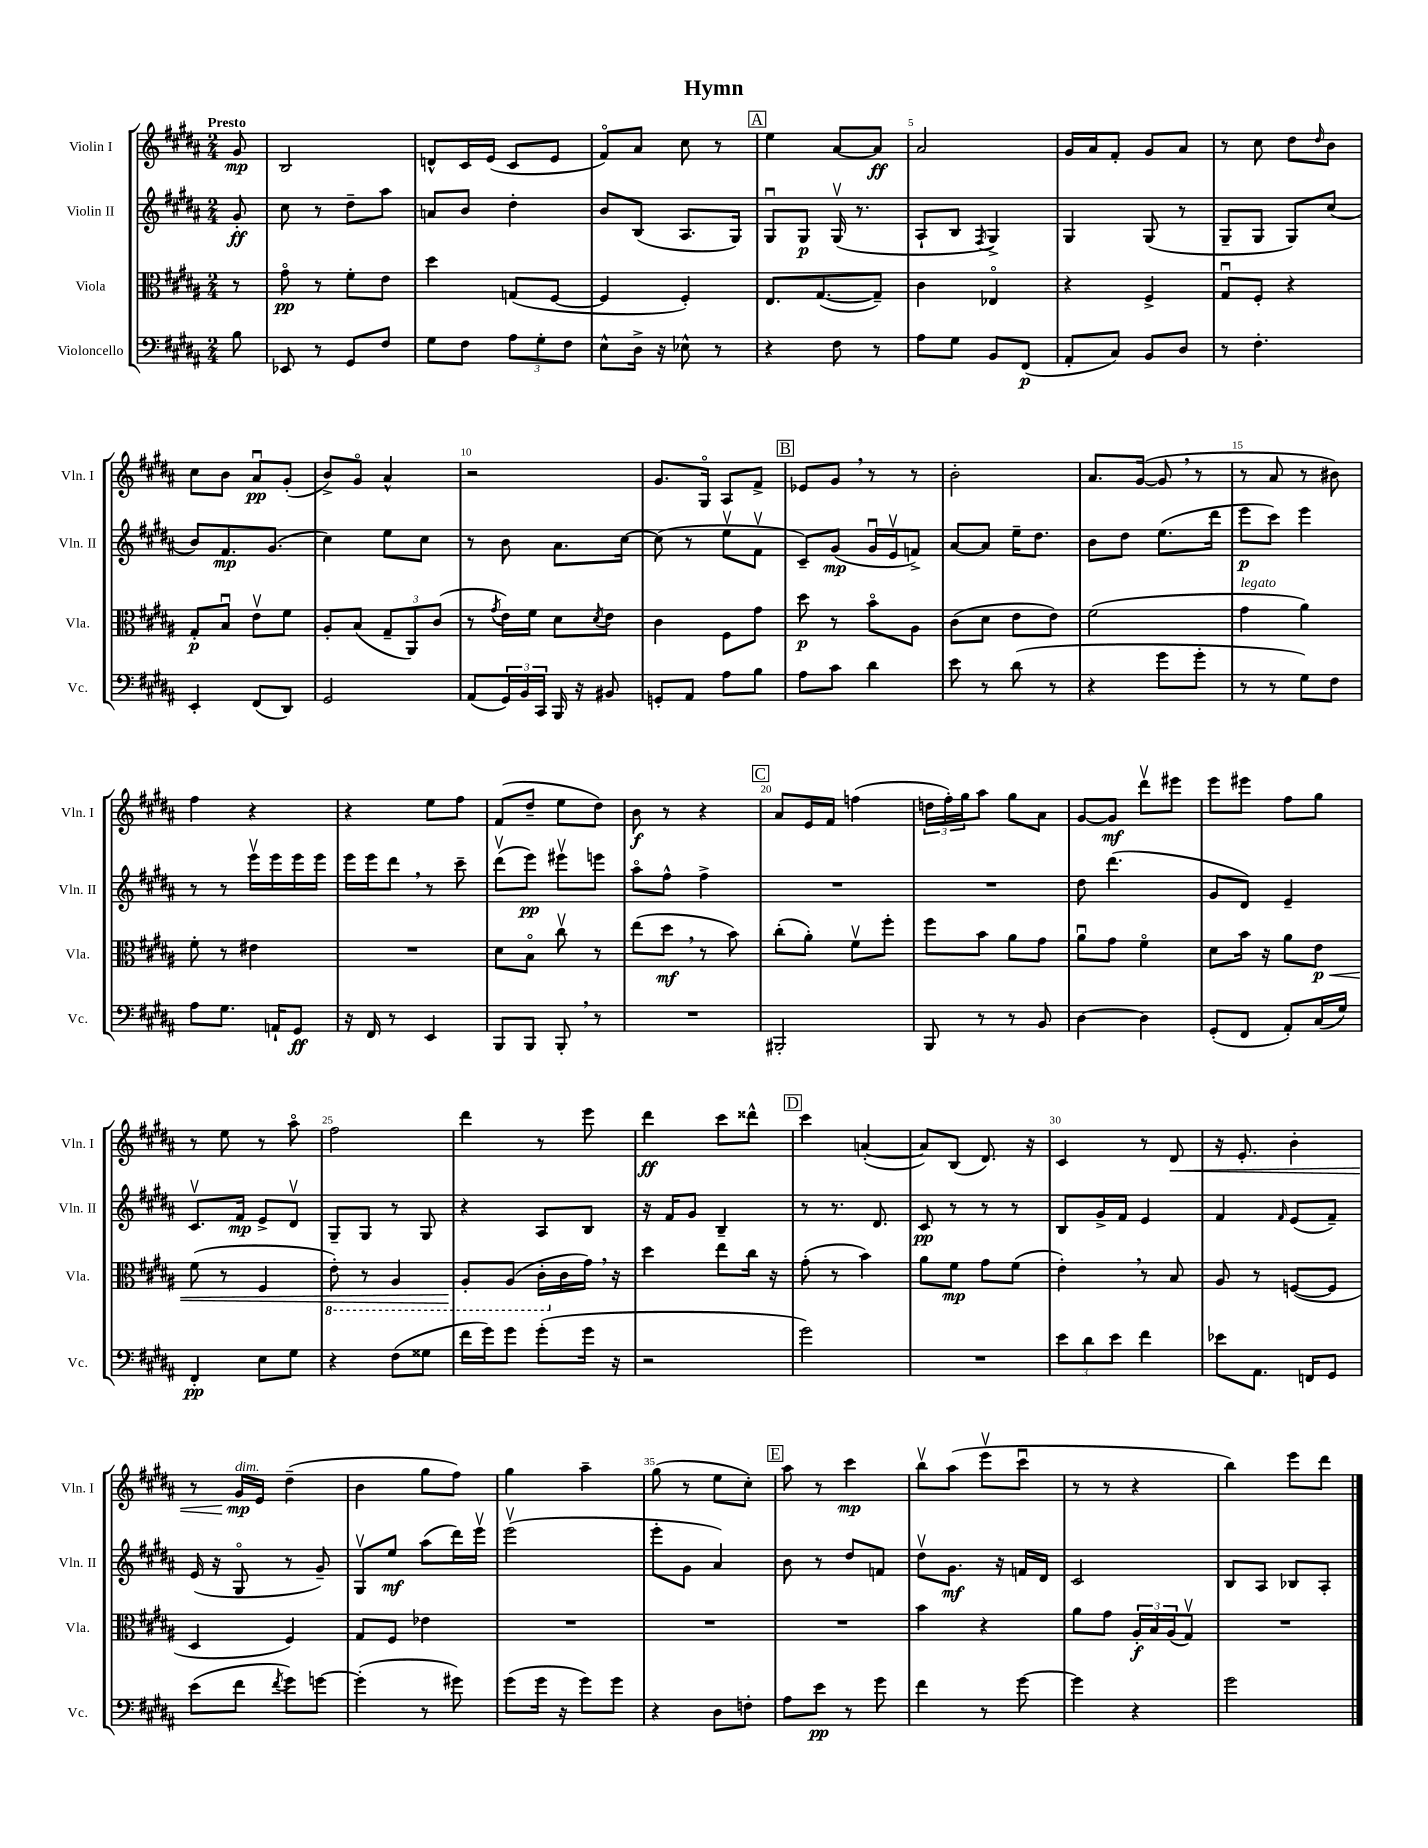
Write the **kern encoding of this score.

**kern	**dynam	**kern	**dynam	**kern	**dynam	**kern	**dynam
*part4	*part4	*part3	*part3	*part2	*part2	*part1	*part1
*staff4	*staff4	*staff3	*staff3	*staff2	*staff2	*staff1	*staff1
*I"Violoncello	*	*I"Viola	*	*I"Violin II	*	*I"Violin I	*
*I'Vc.	*	*I'Vla.	*	*I'Vln. II	*	*I'Vln. I	*
*clefF4	*	*clefC3	*	*clefG2	*	*clefG2	*
*k[f#c#g#d#a#]	*	*k[f#c#g#d#a#]	*	*k[f#c#g#d#a#]	*	*k[f#c#g#d#a#]	*
*M2/4	*	*M2/4	*	*M2/4	*	*M2/4	*
=	=	=	=	=	=	=	=
!	!	!	!	!	!	!LO:TX:a:B:t=Presto	!
8B\	.	8r	.	8g#'/	ff	8g#/	mp
=1	=1	=1	=1	=1	=1	=1	=1
8EE-X/	.	8g#\	pp	8cc#\	.	2B/	.
8r	.	8r	.	8r	.	.	.
8GG#/L	.	8f#'\L	.	8dd#~\L	.	.	.
8F#/J	.	8e\J	.	8aa#\J	.	.	.
=2	=2	=2	=2	=2	=2	=2	=2
8G#\L	.	4dd#\	.	8an/L	.	8dn^^/L	.
8F#\J	.	.	.	8b/J	.	16c#/L	.
.	.	.	.	.	.	(16e/JJ	.
12A#\L	.	(8Gn/L	.	4dd#'\	.	8c#/L	.
12G#'\	.	.	.	.	.	.	.
.	.	[8F#/J	.	.	.	8e/J	.
12F#\J	.	.	.	.	.	.	.
=3	=3	=3	=3	=3	=3	=3	=3
8E^^\L	.	4F#/]	.	8b/L	.	8f#/L)	.
16D#^\Jk	.	.	.	(8B/J	.	8a#/J	.
16r	.	.	.	.	.	.	.
8E-X^^\	.	4F#'/)	.	8.A#/L	.	8cc#\	.
8r	.	.	.	.	.	8r	.
.	.	.	.	16G#/Jk)	.	.	.
!!LO:REH:place=s1:t=A
=4	=4	=4	=4	=4	=4	=4	=4
4r	.	8.E/L	.	8G#u/L	.	4ee\	.
.	.	.	.	8G#/J	p	.	.
.	.	([8.G#/	.	.	.	.	.
8F#\	.	.	.	(16G#v/	.	[8a#/L	.
.	.	.	.	8.r	.	.	.
8r	.	8G#~/J])	.	.	.	8a#/J]	ff
=5	=5	=5	=5	=5	=5	=5	=5
8A#\L	.	4c#\	.	8A#`/L	.	2a#/	.
8G#\J	.	.	.	8B/J	.	.	.
.	.	.	.	8qF#/	.	.	.
8BB/L	.	4E-X/	.	4G#^/)	.	.	.
(8FF#/J	p	.	.	.	.	.	.
=6	=6	=6	=6	=6	=6	=6	=6
8AA#'/L	.	4r	.	4G#/	.	16g#/LL	.
.	.	.	.	.	.	16a#/J	.
8C#/J)	.	.	.	.	.	8f#'/J	.
8BB/L	.	4F#^/	.	(8G#/	.	8g#/L	.
8D#/J	.	.	.	8r	.	8a#/J	.
=7	=7	=7	=7	=7	=7	=7	=7
8r	.	8G#u/L	.	8G#~/L	.	8r	.
4.F#'\	.	8F#'/J	.	8G#/J	.	8cc#\	.
.	.	4r	.	8G#/L)	.	8dd#\L	.
.	.	.	.	.	.	16qqdd#/	.
.	.	.	.	(8cc#/J	.	8b\J	.
!!LO:LB:g=z
=8	=8	=8	=8	=8	=8	=8	=8
4EE'/	.	8G#'/L	p	8b/L)	.	8cc#\L	.
.	.	8Bu/J	.	8.f#/	mp	8b\J	.
(8FF#/L	.	8ev\L	.	.	.	8a#u/L	pp
.	.	.	.	(8.g#/J	.	.	.
8DD#/J)	.	8f#\J	.	.	.	(8g#'/J	.
=9	=9	=9	=9	=9	=9	=9	=9
2GG#/	.	8A#'/L	.	4cc#\)	.	8b^/L)	.
.	.	(8B/J	.	.	.	8g#/J	.
.	.	12G#~/L	.	8ee\L	.	4a#^^/	.
.	.	12AA#/)	.	.	.	.	.
.	.	.	.	8cc#\J	.	.	.
.	.	(12c#/J	.	.	.	.	.
=10	=10	=10	=10	=10	=10	=10	=10
(8AA#/L	.	8r	.	8r	.	2r	.
.	.	8qg#/	.	.	.	.	.
24GG#/L)	.	16e\LL)	.	8b\	.	.	.
24BB/	.	.	.	.	.	.	.
.	.	16f#\JJ	.	.	.	.	.
24CC#/JJ	.	.	.	.	.	.	.
16BBB/	.	8d#\L	.	8.a#\L	.	.	.
16r	.	.	.	.	.	.	.
.	.	8qd#/	.	.	.	.	.
8BB#X/	.	8e\J	.	.	.	.	.
.	.	.	.	[16cc#\Jk	.	.	.
=11	=11	=11	=11	=11	=11	=11	=11
8GGn'/L	.	4c#\	.	(8cc#\]	.	8.g#/L	.
8AA#/J	.	.	.	8r	.	.	.
.	.	.	.	.	.	16G#/Jk	.
8A#\L	.	8F#\L	.	8eev\L	.	8A#/L	.
8B\J	.	8g#\J	.	8f#v\J	.	8f#^/J	.
!!LO:REH:place=s1:t=B
=12	=12	=12	=12	=12	=12	=12	=12
8A#\L	.	8dd#\	p	8c#~/L)	.	8e-X/L	.
8c#\J	.	8r	.	(8g#/J	mp	8g#,/J	.
4d#\	.	8b\L	.	16g#u/LL	.	8r	.
.	.	.	.	16ev/J	.	.	.
.	.	8A#\J	.	8fn^/J)	.	8r	.
=13	=13	=13	=13	=13	=13	=13	=13
8e\	.	(8c#\L	.	[8a#/L	.	2b'\	.
8r	.	8d#\J	.	8a#/J]	.	.	.
(8d#\	.	8e\L	.	16ee~\KL	.	.	.
.	.	.	.	8.dd#\J	.	.	.
8r	.	8e\J)	.	.	.	.	.
=14	=14	=14	=14	=14	=14	=14	=14
4r	.	(2f#\	.	8b\L	.	8.a#/L	.
.	.	.	.	8dd#\J	.	.	.
.	.	.	.	.	.	([16g#/Jk	.
8g#\L	.	.	.	(8.ee\L	.	8g#,/]	.
8g#'\J	.	.	.	.	.	8r	.
.	.	.	.	16ddd#\Jk	.	.	.
=15	=15	=15	=15	=15	=15	=15	=15
!	!	!LO:TX:a:i:t=legato	!	!	!	!	!
8r	.	4g#\	.	8eee\L	p	8r	.
8r	.	.	.	8ccc#\J)	.	8a#/	.
8G#\L)	.	4a#\)	.	4eee\	.	8r	.
8F#\J	.	.	.	.	.	8b#X\)	.
!!LO:LB:g=z
=16	=16	=16	=16	=16	=16	=16	=16
8A#\L	.	8f#'\	.	8r	.	4ff#\	.
8.G#\J	.	8r	.	8r	.	.	.
.	.	4e#X\	.	16eeev\LL	.	4r	.
16AAn`/KL	.	.	.	16eee\	.	.	.
8GG#/J	ff	.	.	16eee\	.	.	.
.	.	.	.	16eee\JJ	.	.	.
=17	=17	=17	=17	=17	=17	=17	=17
16r	.	2r	.	16eee\LL	.	4r	.
16FF#/	.	.	.	16eee\J	.	.	.
8r	.	.	.	8ddd#,\J	.	.	.
4EE/	.	.	.	8r	.	8ee\L	.
.	.	.	.	8ccc#~\	.	8ff#\J	.
=18	=18	=18	=18	=18	=18	=18	=18
8BBB/L	.	8d#\L	.	(8ddd#v\L	.	(8f#/L	.
8BBB/J	.	8B\J	.	8eee\J)	pp	8dd#~/J	.
8BBB',/	.	8cc#v\	.	8eee#Xv\L	.	8ee\L	.
8r	.	8r	.	8eeen\J	.	8dd#\J)	.
=19	=19	=19	=19	=19	=19	=19	=19
2r	.	(8ee\L	.	8aa#\L	.	8b\	f
.	.	8dd#,\J	mf	8ff#^^\J	.	8r	.
.	.	8r	.	4ff#^\	.	4r	.
.	.	8b\)	.	.	.	.	.
!!LO:REH:place=s1:t=C
=20	=20	=20	=20	=20	=20	=20	=20
2BBB#X'/	.	(8cc#'\L	.	2r	.	8a#/L	.
.	.	8a#'\J)	.	.	.	16e/L	.
.	.	.	.	.	.	16f#/JJ	.
.	.	8f#v\L	.	.	.	(4ffn\	.
.	.	8ff#'\J	.	.	.	.	.
=21	=21	=21	=21	=21	=21	=21	=21
8BBB/	.	8ff#\L	.	2r	.	24ddn\LL	.
.	.	.	.	.	.	24ff#'\)	.
.	.	.	.	.	.	24gg#\J	.
8r	.	8b\J	.	.	.	8aa#\J	.
8r	.	8a#\L	.	.	.	8gg#\L	.
8BB/	.	8g#\J	.	.	.	8a#\J	.
=22	=22	=22	=22	=22	=22	=22	=22
[4D#\	.	8a#u\L	.	8dd#\	.	[8g#/L	.
.	.	8g#\J	.	(4.ddd#\	.	8g#/J]	mf
4D#\]	.	4f#\	.	.	.	8ddd#v\L	.
.	.	.	.	.	.	8eee#X\J	.
=23	=23	=23	=23	=23	=23	=23	=23
(8GG#'/L	.	8d#\L	.	8g#/L	.	8eee\L	.
8FF#/J	.	16b\Jk	.	8d#/J)	.	8eee#X\J	.
.	.	16r	.	.	.	.	.
8AA#'/L)	.	8a#\L	.	4e~/	.	8ff#\L	.
!	!	!	!LO:HP:b	!	!	!	!
(16C#/L	.	8e\J	< p	.	.	8gg#\J	.
16G#/JJ)	.	.	.	.	.	.	.
!!LO:LB:g=z
=24	=24	=24	=24	=24	=24	=24	=24
4FF#'/	pp	(8f#\	.	8.c#v/L	.	8r	.
.	.	8r	.	.	.	8ee\	.
.	.	.	.	16f#/Jk	mp	.	.
8E\L	.	4F#/	.	8e^/L	.	8r	.
8G#\J	.	.	.	8d#v/J	.	8aa#\	.
=25	=25	=25	=25	=25	=25	=25	=25
*	*	*8ba	*	*	*	*	*
4r	.	8E'\)	.	8G#~/L	.	2ff#\	.
.	.	8r	.	8G#/J	.	.	.
(8F#\L	.	4AA#/	.	8r	.	.	.
8G##X\J	.	.	.	8G#/	.	.	.
=26	=26	=26	=26	=26	=26	=26	=26
16f#\LL	.	8AA#'/L	.	4r	.	4ddd#\	.
16g#\J)	.	.	.	.	.	.	.
8g#\J	.	(8AA#/J	[	.	.	.	.
(8g#'\L	.	16C#'\LL	.	8A#/L	.	8r	.
*	*	*X8ba	*	*	*	*	*
.	.	16c#\	.	.	.	.	.
16g#\Jk	.	16g#,\JJ)	.	8B/J	.	8eee\	.
16r	.	16r	.	.	.	.	.
=27	=27	=27	=27	=27	=27	=27	=27
2r	.	4dd#\	.	16r	.	4ddd#\	ff
.	.	.	.	16f#/KL	.	.	.
.	.	.	.	8g#/J	.	.	.
.	.	8ee\L	.	4B~/	.	8ccc#\L	.
.	.	16cc#\Jk	.	.	.	8ddd##X^^\J	.
.	.	16r	.	.	.	.	.
!!LO:REH:place=s1:t=D
=28	=28	=28	=28	=28	=28	=28	=28
2g#\)	.	(8g#'\	.	8r	.	4ccc#\	.
.	.	8r	.	8.r	.	.	.
.	.	4b\)	.	.	.	([4an'/	.
.	.	.	.	8.d#/	.	.	.
=29	=29	=29	=29	=29	=29	=29	=29
2r	.	8a#\L	.	8c#/	pp	8a/L])	.
.	.	8f#\J	mp	8r	.	(8B/J	.
.	.	8g#\L	.	8r	.	8.d#/)	.
.	.	(8f#\J	.	8r	.	.	.
.	.	.	.	.	.	16r	.
=30	=30	=30	=30	=30	=30	=30	=30
12e\L	.	4e',\)	.	8B/L	.	4c#/	.
12d#\	.	.	.	.	.	.	.
.	.	.	.	16g#^/L	.	.	.
12e\J	.	.	.	.	.	.	.
.	.	.	.	16f#/JJ	.	.	.
4f#\	.	8r	.	4e/	.	8r	.
!	!	!	!	!	!	!	!LO:HP:b
.	.	8B/	.	.	.	8d#/	<
=31	=31	=31	=31	=31	=31	=31	=31
8e-X\L	.	8A#/	.	4f#/	.	16r	.
.	.	.	.	.	.	8.e'/	.
8.AA#\J	.	8r	.	.	.	.	.
.	.	.	.	16qqf#/	.	.	.
.	.	([8Fn/L	.	(8e/L	.	4b'\	.
16FFn/KL	.	.	.	.	.	.	.
8GG#/J	.	8F/J]	.	8f#~/J)	.	.	.
!!LO:LB:g=z
=32	=32	=32	=32	=32	=32	=32	=32
(8e\L	.	4D#/	.	(16e/	.	8r	.
.	.	.	.	16r	.	.	.
!	!	!	!	!	!	!LO:TX:a:i:t=dim.	!
8f#\J	.	.	.	8G#/	.	16g#/LL	mp
.	.	.	.	.	.	16e/JJ	[
8qf#/	.	.	.	.	.	.	.
8g#\L)	.	4F#/)	.	8r	.	(4dd#~\	.
[8gn\J	.	.	.	8g#~/)	.	.	.
=33	=33	=33	=33	=33	=33	=33	=33
(4g'\]	.	8G#/L	.	8G#v/L	.	4b\	.
.	.	8F#/J	.	8ee/J	mf	.	.
8r	.	4e-X\	.	(8aa#\L	.	8gg#\L	.
8g#X\)	.	.	.	16ddd#\L)	.	8ff#\J)	.
.	.	.	.	16eeev\JJ	.	.	.
=34	=34	=34	=34	=34	=34	=34	=34
(8g#\L	.	2r	.	(2eeev\	.	4gg#\	.
16g#\Jk	.	.	.	.	.	.	.
16r	.	.	.	.	.	.	.
8g#\L)	.	.	.	.	.	4aa#~\	.
8g#\J	.	.	.	.	.	.	.
=35	=35	=35	=35	=35	=35	=35	=35
4r	.	2r	.	8eee'\L	.	(8gg#\	.
.	.	.	.	8g#\J	.	8r	.
8D#\L	.	.	.	4a#/)	.	8ee\L	.
8Fn'\J	.	.	.	.	.	8cc#'\J)	.
!!LO:REH:place=s1:t=E
=36	=36	=36	=36	=36	=36	=36	=36
8A#\L	.	2r	.	8b\	.	8aa#\	.
8e\J	pp	.	.	8r	.	8r	.
8r	.	.	.	8dd#/L	.	4ccc#\	mp
8g#\	.	.	.	8fn/J	.	.	.
=37	=37	=37	=37	=37	=37	=37	=37
4f#\	.	4b\	.	8dd#v\L	.	8bbv\L	.
.	.	.	.	8.g#\J	mf	(8aa#\J	.
8r	.	4r	.	.	.	8eeev\L	.
.	.	.	.	16r	.	.	.
[8g#\	.	.	.	16fn/LL	.	8ccc#u\J	.
.	.	.	.	16d#/JJ	.	.	.
=38	=38	=38	=38	=38	=38	=38	=38
4g#\]	.	8a#\L	.	2c#/	.	8r	.
.	.	8g#\J	.	.	.	8r	.
4r	.	24A#'/LL	f	.	.	4r	.
.	.	24B/	.	.	.	.	.
.	.	(24A#/J	.	.	.	.	.
.	.	8G#v/J)	.	.	.	.	.
=39	=39	=39	=39	=39	=39	=39	=39
2g#\	.	2r	.	8B/L	.	4bb\)	.
.	.	.	.	8A#/J	.	.	.
.	.	.	.	8B-X/L	.	8eee\L	.
.	.	.	.	8A#'/J	.	8ddd#\J	.
==	==	==	==	==	==	==	==
*-	*-	*-	*-	*-	*-	*-	*-
